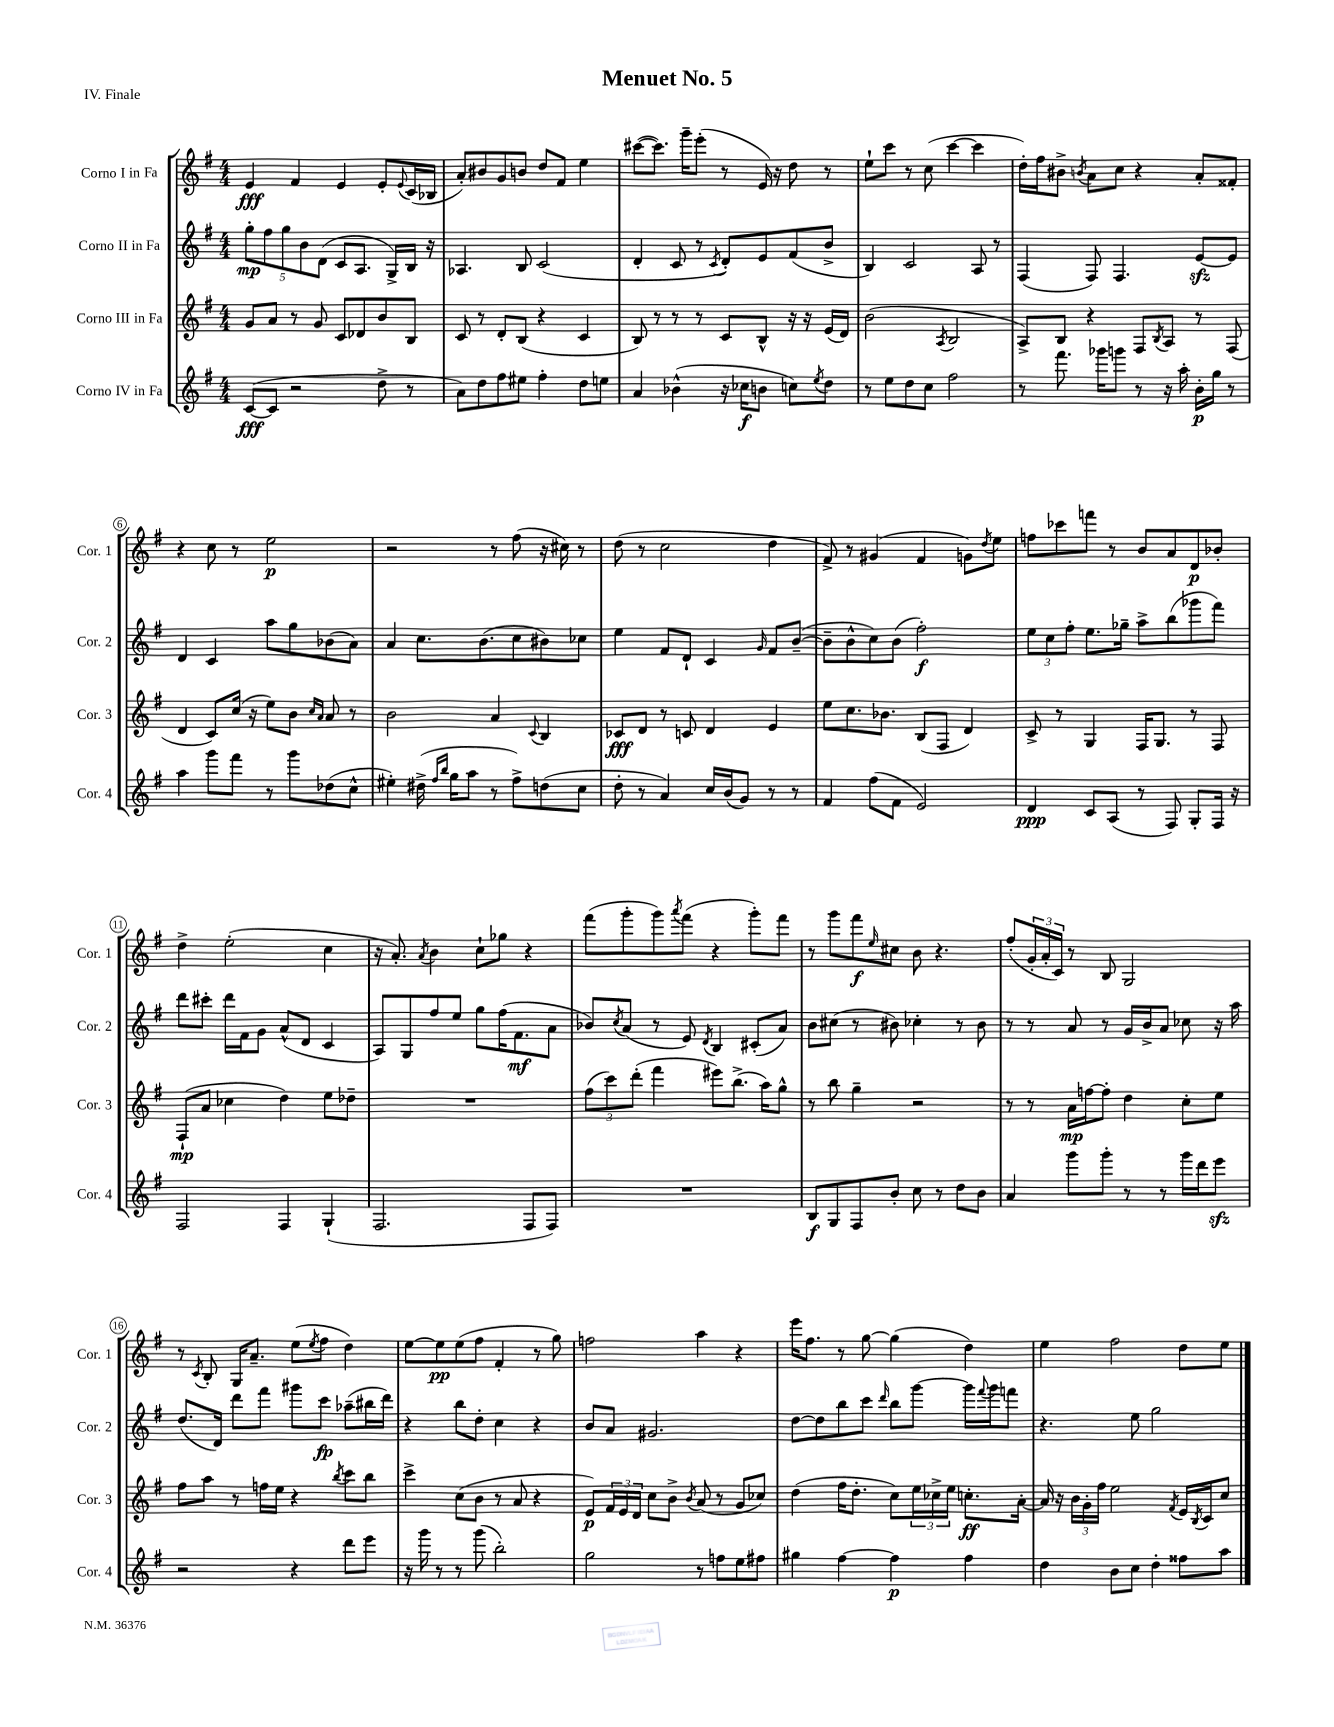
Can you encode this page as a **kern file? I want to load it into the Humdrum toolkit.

**kern	**kern	**kern	**kern
*staff4	*staff3	*staff2	*staff1
*clefG2	*clefG2	*clefG2	*clefG2
*k[f#]	*k[f#]	*k[f#]	*k[f#]
*M4/4	*M4/4	*M4/4	*M4/4
([8c/L	8g/L	10gg'\L	4e/
.	.	10ff#\	.
8c/]J	8a/J	.	.
.	.	10gg\	.
2r	8r	.	4f#/
.	.	10b\	.
.	8g/	.	.
.	.	(10d\J	.
.	8c/L	8c/L	4e/
.	8d-/	8.A/J	.
8dd^\	8b/	.	8e'/L
.	.	16G^/LL)	.
.	.	.	8qqe/
8r	8B/J	16B/JJ	(16c/L
.	.	16r	16B-/JJ
=	=	=	=
8a\L)	8c/	4.A-/	8a'/L)
8dd\	8r	.	8b#/
8ff#\	8d'/L	.	8g/
8ee#\J	(8B/J	8B/	8b/J
4ff#'\	4r	(2c/	8dd/L
.	.	.	8f#/J
8dd\L	4c/	.	4ee\
8ee\J	.	.	.
=	=	=	=
4a/	8B/)	4d'/	([8ccc#\L
.	8r	.	8.ccc#\]J)
(4b-^^\	8r	8c/	.
.	.	.	16ggg~\LK
.	8r	8r	(8eee'\J
.	.	8qc/	.
16r	8c/L	8d'/L)	8r
16cc-\LK	.	.	.
8b\J	8B^^/J	8e/	16e/)
.	.	.	16r
8cc\L)	16r	(8f#/	8dd\
.	16r	.	.
8qee/	.	.	.
8dd\J	(16e/LL	8b^/J	8r
.	16d/JJ)	.	.
=	=	=	=
8r	(2b\	4B/)	8ee`\L
8ee\L	.	.	8ccc\J
8dd\	.	2c/	8r
8cc\J	.	.	(8cc\
.	8qA/	.	.
2ff#\	2B/	.	[4ccc\
.	.	8A/	4ccc\]
.	.	8r	.
=	=	=	=
8r	8A^/L)	(4F#/	16dd'\LL)
.	.	.	16ff#\J
8.fff#\	8B/J	.	8b#^\J
.	.	.	8qb/
.	4r	8F#/)	8a\L
16ggg-\LK	.	.	.
8ggg\J	.	4.F#/	8cc\J
8r	8F#/L	.	4r
.	8qB/	.	.
16r	8A/J	.	.
16aa'\	.	.	.
16b'\LL	8r	[8e/L	8a'/L
16gg\JJ	.	.	.
8r	(8F#/	8e/]J	8f##'/J
=	=	=	=
4aa\	4d/	4d/	4r
8ggg\L	8c/L)	4c/	8cc\
8fff#\J	(16cc/Jk	.	8r
.	16r	.	.
8r	8ee\L)	8aa\L	2ee\
8ggg\L	8b\J	8gg\	.
.	16qqcc/LL	.	.
.	16qqa/JJ	.	.
(8dd-\	8a/	(8b-\	.
8cc^^\J	8r	8a\J)	.
=	=	=	=
4ee#'\)	2b\	4a/	2r
(16dd#^\	.	8.cc\L	.
16qqff#/LL	.	.	.
16qqbb/JJ	.	.	.
16gg\LK	.	.	.
8aa\J	.	.	.
.	.	(8.b\	.
8r	4a/	.	8r
8ff#^\L)	.	8cc\	(8ff#\
.	8qqc/	.	.
(8dd\	4B/	8b#\)	16r
.	.	.	16cc#\)
8cc\J	.	8cc-\J	8r
=	=	=	=
8dd'\	8c-/L	4ee\	(8dd\
8r	8d/J	.	8r
4a/)	8r	8f#/L	2cc\
.	8c/	8d`/J	.
16cc/LL	4d/	4c/	.
(16b/J	.	.	.
8g/J)	.	.	.
.	.	16qqg/	.
8r	4e/	8f#/L	4dd\
8r	.	([8b~/J	.
=	=	=	=
4f#/	8ee\L	8b~\]L	8f#^/)
.	8.cc\	8b^^\	8r
(8ff#\L	.	8cc\)	(4g#/
.	8.b-\J	.	.
8f#\J	.	(8b\J	.
2e/)	(8B/L	2ff#'\)	4f#/
.	8F#/J	.	.
.	4d/)	.	8g\L)
.	.	.	8qdd/
.	.	.	8ee\J
=	=	=	=
4d/	8c^/	12ee\L	8ff\L
.	.	12cc\	.
.	8r	.	8ccc-\
.	.	12ff#'\J	.
8c/L	4G/	8.ee\L	8fff\J
(8A/J	.	.	8r
.	.	16gg-~\Jk	.
8r	16F#/LK	8aa^\L	8b/L
.	8.G/J	.	.
8F#/)	.	(8bb\	8a/
8G'/L	8r	8ggg-\	8d/
16F#/Jk	8F#/	8fff#\J)	8b-'/J
16r	.	.	.
=	=	=	=
2F#/	(8F#`/L	8ddd\L	4dd^\
.	8a/J	8ccc#'\J	.
.	4cc-\	16ddd\LL	(2ee'\
.	.	16f#\J	.
.	.	8g\J	.
4F#/	4dd\)	(8a^^/L	.
.	.	8d/J	.
(4G`/	8ee\L	4c/	4cc\
.	8dd-~\J	.	.
=	=	=	=
2.F#/	1r	8A/L)	16r
.	.	.	8.a'/)
.	.	8G/	.
.	.	.	8qa/
.	.	8ff#/	4b\
.	.	8ee/J	.
.	.	8gg\L	8cc`\L
.	.	(16ff#\K	8gg-\J
.	.	8.f#\	.
8F#/L	.	.	4r
8F#/J)	.	8a\J	.
=	=	=	=
1r	(12ff#\L	8b-/L)	(8fff#\L
.	12ccc\)	.	.
.	.	8qcc/	.
.	.	(8a/J	8ggg'\
.	(12ddd'\J	.	.
.	4fff#\	8r	8ggg\)
.	.	.	8qaaa/
.	.	8e/)	(8fff#\J
.	.	8qd/	.
.	8eee#\L)	4B/	4r
.	(8.bb^\J	.	.
.	.	(8c#'/L	8ggg'\L)
.	16aa\LK)	.	.
.	8gg^^\J	8a/J)	8fff#\J
=	=	=	=
8B/L	8r	8b\L	8r
8G/	8bb\	(8cc#\J	8ggg\L
8F#/	4gg~\	8r	8fff#\
.	.	.	16qqee/
8b'/J	.	8b#\)	8cc#\J
8cc\	2r	4cc-'\	8b\
8r	.	.	4.r
8dd\L	.	8r	.
8b\J	.	8b#\	.
=	=	=	=
4a/	8r	8r	(8ff#'/L
.	8r	8r	24g'/L
.	.	.	24a'/
.	.	.	24c/JJ)
8ggg\L	16a\LL	8a/	8r
.	[16ff\J	.	.
8ggg'\J	8ff'\]J	8r	8B/
8r	4dd\	16g/LL	2G/
.	.	16b^/J	.
8r	.	8a/J	.
16ggg\LL	8cc'\L	8cc-\	.
16ddd\J	.	.	.
8eee\J	8ee\J	16r	.
.	.	16aa\	.
=	=	=	=
2r	8ff#\L	(8.dd/L	8r
.	.	.	8qc/
.	8aa\J	.	8B'/
.	.	16d/Jk)	.
.	8r	8ddd\L	16G/LK
.	.	.	8.a~/J
.	16ff\LL	8fff#\J	.
.	16ee\JJ	.	.
4r	4r	8ggg#\L	(8ee\L
.	.	.	8qee/
.	.	8ccc\J	8ff#\J
.	8qbb/	.	.
8ddd\L	8ccc\L	(8aa-~\L	4dd\)
8eee\J	8bb\J	16bb#\L	.
.	.	16ddd\JJ)	.
=	=	=	=
16r	4ccc^\	4r	[8ee\L
16ggg\	.	.	.
8r	.	.	8ee\]
8r	(8cc\L	8bb\L	(8ee\
(8ggg\	8b\J	8dd'\J	8ff#\J
2bb'\)	8r	4cc\	4f#'/
.	8a/	.	.
.	4r	4r	8r
.	.	.	8gg\)
=	=	=	=
2gg\	8e/L)	8b/L	2ff\
.	24f#/L	8a/J	.
.	24e/	.	.
.	24d/JJ	.	.
.	8cc\L	2.g#/	.
.	8b^\J	.	.
.	8qb/	.	.
8r	(8a/	.	4aa\
8ff\L	8r	.	.
8ee\	8g/L	.	4r
8ff#\J	8cc-/J)	.	.
=	=	=	=
4gg#\	(4dd\	[8dd\L	16eee\LK
.	.	.	8.ff#\J
.	.	8dd\]	.
[4ff#\	16ff#\LK	8bb\	8r
.	8.dd'\J	.	.
.	.	8ccc\J	[8gg\
.	.	16qqddd/	.
4ff#\]	8cc\L)	8bb\L	(4gg\]
.	24ee\L	[8ggg\J	.
.	24cc-^\	.	.
.	24ee\JJ	.	.
4ff#\	8.cc'\L	16ggg\]LL	4dd\)
.	.	8qqfff#/	.
.	.	16ggg\J	.
.	.	8fff\J	.
.	[16a'\Jk	.	.
=	=	=	=
4dd\	16a/]	4.r	4ee\
.	16r	.	.
.	24b\LL	.	.
.	24g'\	.	.
.	24ff#\JJ	.	.
8b\L	2ee\	.	2ff#\
8cc\J	.	8ee\	.
4dd'\	.	2gg\	.
.	8qf#/	.	.
8ff##\L	16e/LL	.	8dd\L
.	8qB/	.	.
.	16c/J	.	.
8aa\J	8cc/J	.	8ee\J
==	==	==	==
*-	*-	*-	*-
